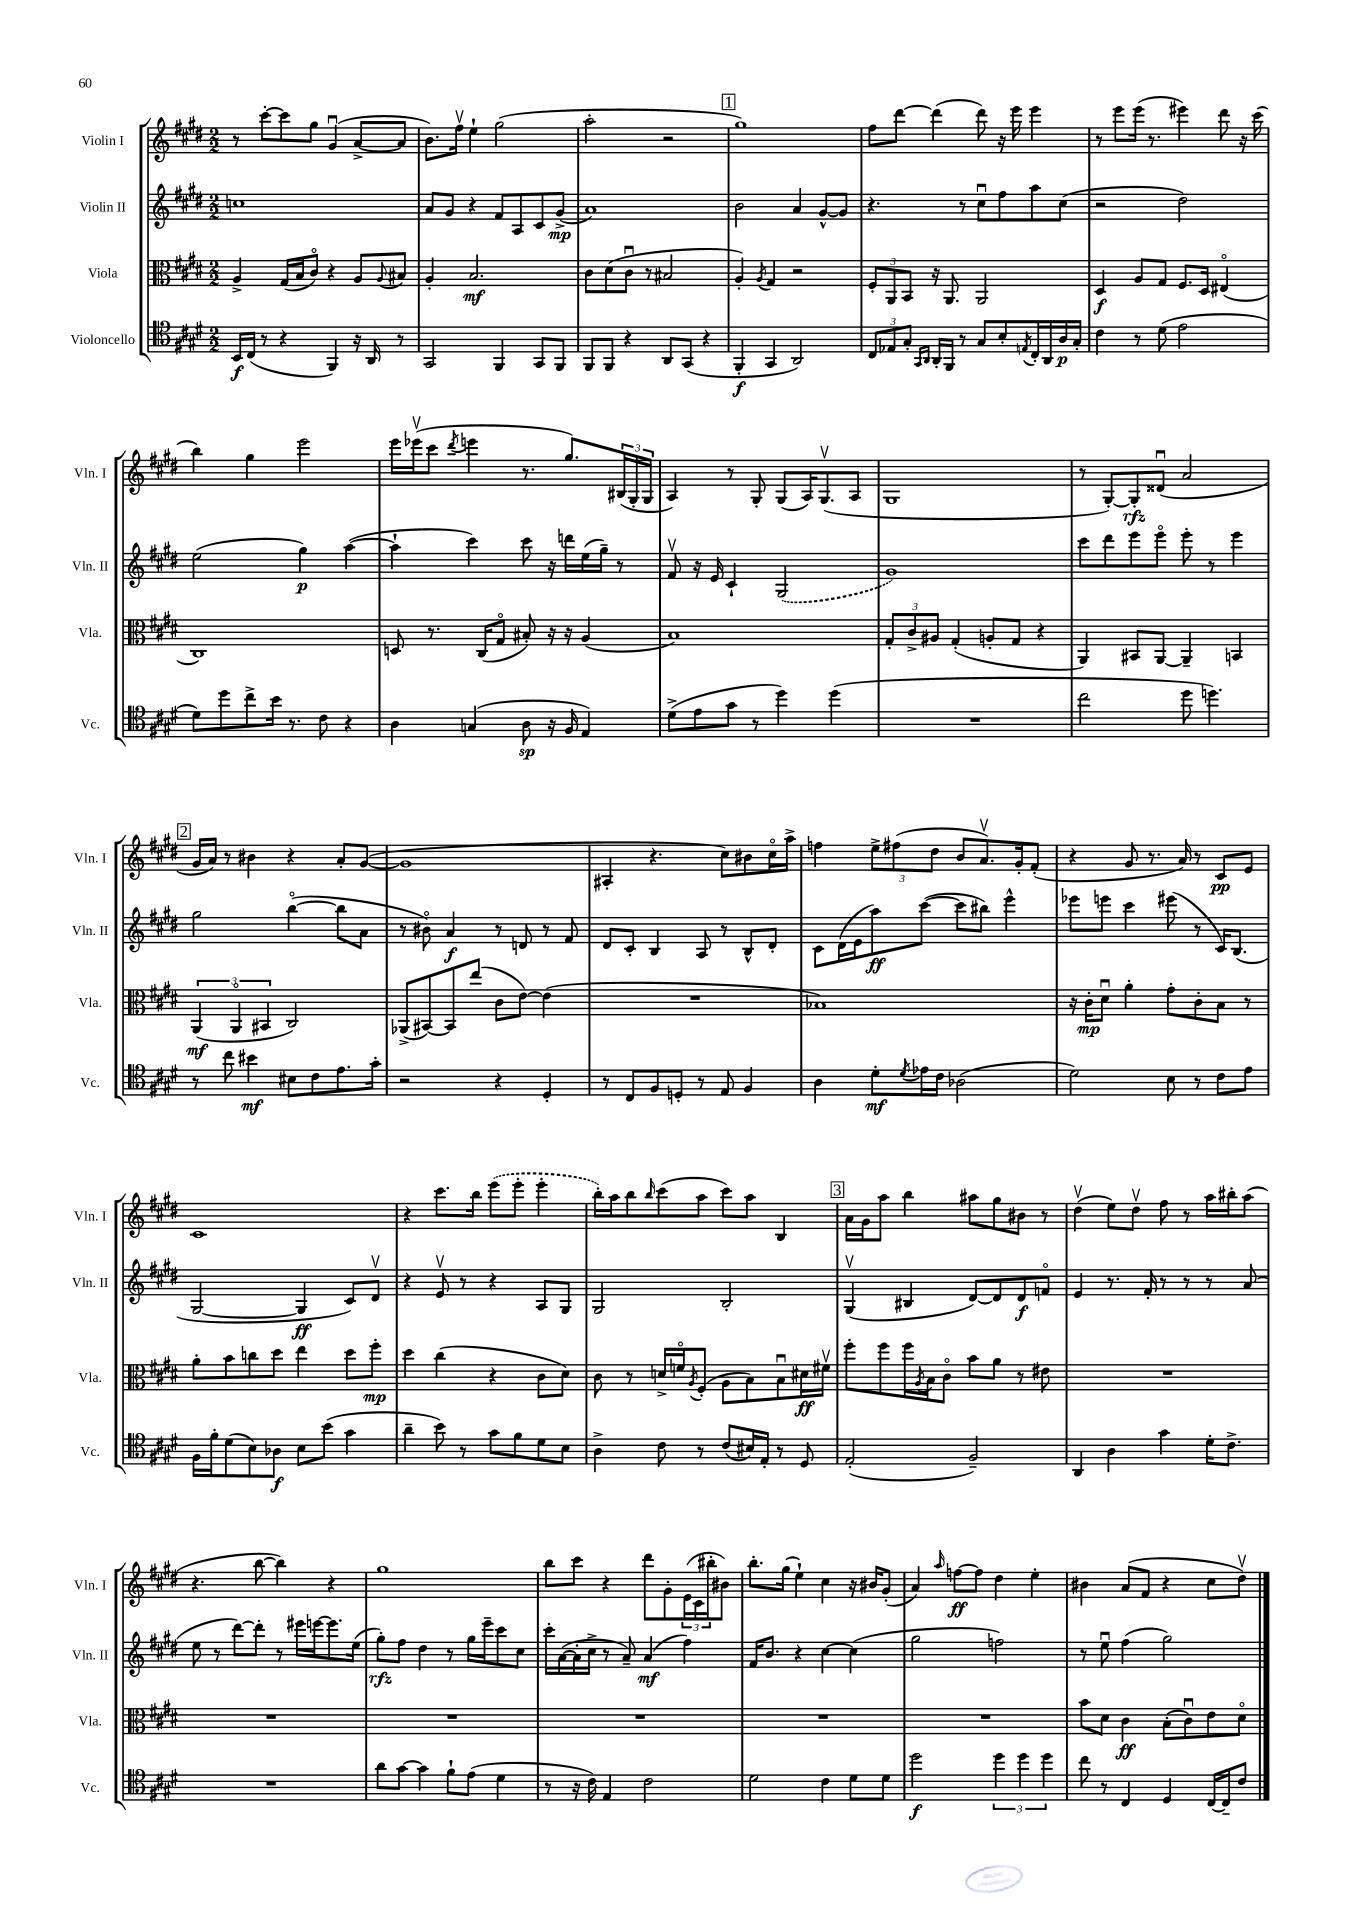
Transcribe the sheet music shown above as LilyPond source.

<<
\new StaffGroup <<
\new Staff = "s0" \with { instrumentName = "Violin I" shortInstrumentName = "Vln. I" } {
    \clef treble \key e \major \numericTimeSignature \time 2/2
    r8 cis'''8~-. cis'''8 gis''8 gis'4\downbow( a'8~-> a'8 |
    b'8.) fis''16\upbow e''4-! gis''2( |
    a''2-. r2 |
    \mark \markup { \box "1" } gis''1) |
    fis''8 dis'''8~ dis'''4( dis'''8) r16 e'''16 e'''4 |
    r8 e'''8 e'''16( r8. eis'''4) dis'''8 r16 cis'''16( |
    b''4) gis''4 e'''2 |
    e'''16 ees'''16\upbow( cis'''8 \acciaccatura { dis'''8 } e'''4 r8. gis''8.) \tuplet 3/2 { bis16( gis16-. gis16 } |
    a4) r8 gis8-. gis8( a16) gis8.\upbow( a8 |
    gis1 |
    r8 gis8~-.) gis8-.\rfz disis'8\downbow( a'2 |
    \mark \markup { \box "2" } gis'16 a'16) r8 bis'4 r4 a'8-. gis'8~( |
    gis'1 |
    ais4-. r4. cis''8) bis'8 cis''16\flageolet a''16-> |
    f''4 \tuplet 3/2 { e''8-> fis''8( dis''8 } b'8 a'8.\upbow) gis'16-. fis'8-.( |
    r4 gis'8 r8. a'16) r8 cis'8\pp e'8 |
    cis'1 |
    r4 cis'''8. b''16 \once \slurDashed e'''8( e'''8-. e'''4-. |
    b''16-.) a''16 b''8 \grace { b''16 } cis'''8( a''8 cis'''8) a''8 b4 |
    \mark \markup { \box "3" } a'16 gis'16 a''8 b''4 ais''8 gis''8 bis'8 r8 |
    dis''4\upbow( e''8) dis''8\upbow fis''8 r8 a''16 bis''16-. a''8( |
    r4. b''8~ b''4) r4 |
    gis''1 |
    b''8 cis'''8 r4 dis'''8 gis'8-. \tuplet 3/2 { e'16( cis'16 bis''16-. } bis'8) |
    b''8.-. gis''16( e''4-!) cis''4 r16 bis'16 gis'8-.( |
    a'4) \grace { a''16 } f''8~\ff f''8 dis''4 e''4-. |
    bis'4 a'8( fis'8 r4 cis''8 dis''8\upbow) \bar "|." |
}
\new Staff = "s1" \with { instrumentName = "Violin II" shortInstrumentName = "Vln. II" } {
    \clef treble \key e \major \numericTimeSignature \time 2/2
    c''1 |
    a'8 gis'8 r4 fis'8 a8 cis'8 gis'8->\mp( |
    a'1) |
    \mark \markup { \box "1" } b'2 a'4 gis'8~-^ gis'8 |
    r4. r8 cis''8\downbow fis''8 a''8 cis''8( |
    r2 dis''2) |
    e''2( gis''4\p) a''4~( |
    a''4-! cis'''4) cis'''8 r16 d'''16 e''16( gis''16--) r8 |
    fis'8\upbow r16 e'16 cis'4-! \once \slurDashed gis2( |
    gis'1) |
    cis'''8 dis'''8 e'''8 e'''8\flageolet e'''8-. r8 e'''4 |
    \mark \markup { \box "2" } gis''2 b''4~\flageolet( b''8 a'8 |
    r8 bis'8\flageolet) a'4\f r8 d'8 r8 fis'8 |
    dis'8 cis'8-. b4 a8 r8 b8-^ dis'8-. |
    cis'8 dis'16( e'16 a''8\ff) cis'''8~( cis'''8 bis''8) e'''4-^ |
    ees'''8 e'''8 cis'''4 eis'''8( r8 cis'16) b8.( |
    gis2~ gis4\ff cis'8) dis'8\upbow |
    r4 e'8\upbow r8 r4 a8 gis8 |
    gis2 b2-. |
    \mark \markup { \box "3" } gis4\upbow( bis4 dis'8~) dis'8 dis'8\f f'8\flageolet |
    e'4 r8. fis'16-. r8 r8 r8 a'8( |
    e''8 r8 dis'''8~) dis'''8-. r8 eis'''16 e'''16~ e'''8. e''16( |
    gis''8-.\rfz) fis''8 dis''4 r8 gis''16 e'''16-- cis'''8 cis''8 |
    cis'''16-. a'16~( a'16-. cis''16-> r8 a'8--) a'4\mf( fis''4) |
    fis'16 b'8. r4 cis''4~ cis''4( |
    gis''2 f''2) |
    r8 e''8\downbow fis''4( gis''2) \bar "|." |
}
\new Staff = "s2" \with { instrumentName = "Viola" shortInstrumentName = "Vla." } {
    \clef alto \key e \major \numericTimeSignature \time 2/2
    a4-> gis16( b16 cis'8\flageolet) r4 a8 \appoggiatura { a8 } bis8 |
    a4-. b2.\mf |
    cis'8 dis'8( cis'8\downbow r8 bis2 |
    \mark \markup { \box "1" } a4-.) \acciaccatura { a8 } gis4 r2 |
    \tuplet 3/2 { fis8-. a,8 b,8 } r16 a,8. a,2 |
    dis4\f a8 gis8 fis8. dis16 eis4\flageolet( |
    cis1) |
    d8 r8. cis16( gis8\flageolet bis8-.) r16 r16 a4( |
    b1) |
    \tuplet 3/2 { gis8-. cis'8-> ais8 } gis4-.( a8-. gis8 r4 |
    a,4) bis,8 a,8~ a,4-- b,4 |
    \mark \markup { \box "2" } \tuplet 3/2 { a,4\mf( a,4\flageolet bis,4 } cis2) |
    aes,8->( bis,8~) bis,8 e''8( cis'8 e'8~) e'4( |
    R1 |
    bes1) |
    r16 cis'16-.\mp dis'8\downbow a'4-. gis'8-. cis'8-. b8 r8 |
    a'8-. b'8 c''8 dis''8 e''4 dis''8 fis''8-.\mp |
    dis''4 cis''4( r4 cis'8 dis'8) |
    cis'8 r8 d'16-> f'16\flageolet \acciaccatura { a8 } fis8-.( a8 b8) b8\downbow dis'16\ff fis'16\upbow |
    \mark \markup { \box "3" } fis''8-. fis''8 fis''16 \acciaccatura { a8 } b16 cis'8\flageolet b'8 a'8 r8 eis'8 |
    R1 |
    R1 |
    R1 |
    R1 |
    R1 |
    R1 |
    b'8 dis'8 cis'4\ff b8-.( cis'8\downbow) e'8 dis'8\flageolet \bar "|." |
}
\new Staff = "s3" \with { instrumentName = "Violoncello" shortInstrumentName = "Vc." } {
    \clef tenor \key e \major \numericTimeSignature \time 2/2
    b,16\f cis16( r8 r4 fis,4) r16 a,16 r8 |
    gis,2 fis,4 gis,8 fis,8 |
    fis,8 fis,8 r4 a,8 gis,8( r4 |
    \mark \markup { \box "1" } fis,4-.\f gis,4 a,2) |
    \tuplet 3/2 { cis8 ees8 gis8-. } \grace { gis,16 a,16 } a,16-. fis,16 r8 gis8 b8-. \acciaccatura { e8 } cis16-. a,16 a16\p gis16-. |
    cis'4 r8 dis'8( e'2 |
    dis'8) dis''8 cis''8-> b'16 r8. cis'8 r4 |
    a4 g4( a8\sp r16 fis16 e4) |
    dis'8->( e'8 gis'8 r8 dis''4) dis''4( |
    R1 |
    cis''2 dis''8 d''4.) |
    \mark \markup { \box "2" } r8 cis''8 bis'4\mf bis8 cis'8 e'8. gis'16-. |
    r2 r4 dis4-. |
    r8 cis8 fis8 d8-. r8 e8 fis4 |
    a4 dis'8-.\mf \acciaccatura { dis'8 } ees'16 cis'16 aes2( |
    dis'2) b8 r8 cis'8 e'8 |
    fis16 fis'16-. dis'8( b8) aes8\f b8 b'8( gis'4 |
    a'4-- b'8) r8 gis'8 fis'8 dis'8 b8 |
    a4-> cis'8 r8 cis'8( bis16) e16-. r8 dis8 |
    \mark \markup { \box "3" } e2-.( fis2--) |
    a,4 a4 gis'4 dis'16-. cis'8.-> |
    R1 |
    a'8 gis'8~ gis'4 fis'8-! e'8( dis'4 |
    r8 r16 cis'16) e4 cis'2 |
    dis'2 cis'4 dis'8 dis'8 |
    dis''2\f \tuplet 3/2 { dis''4 dis''4 dis''4 } |
    cis''8 r8 cis4 dis4 cis16~ cis16-- cis'8 \bar "|." |
}
>>
>>
\layout { \context { \Score \remove "Bar_number_engraver" } }
